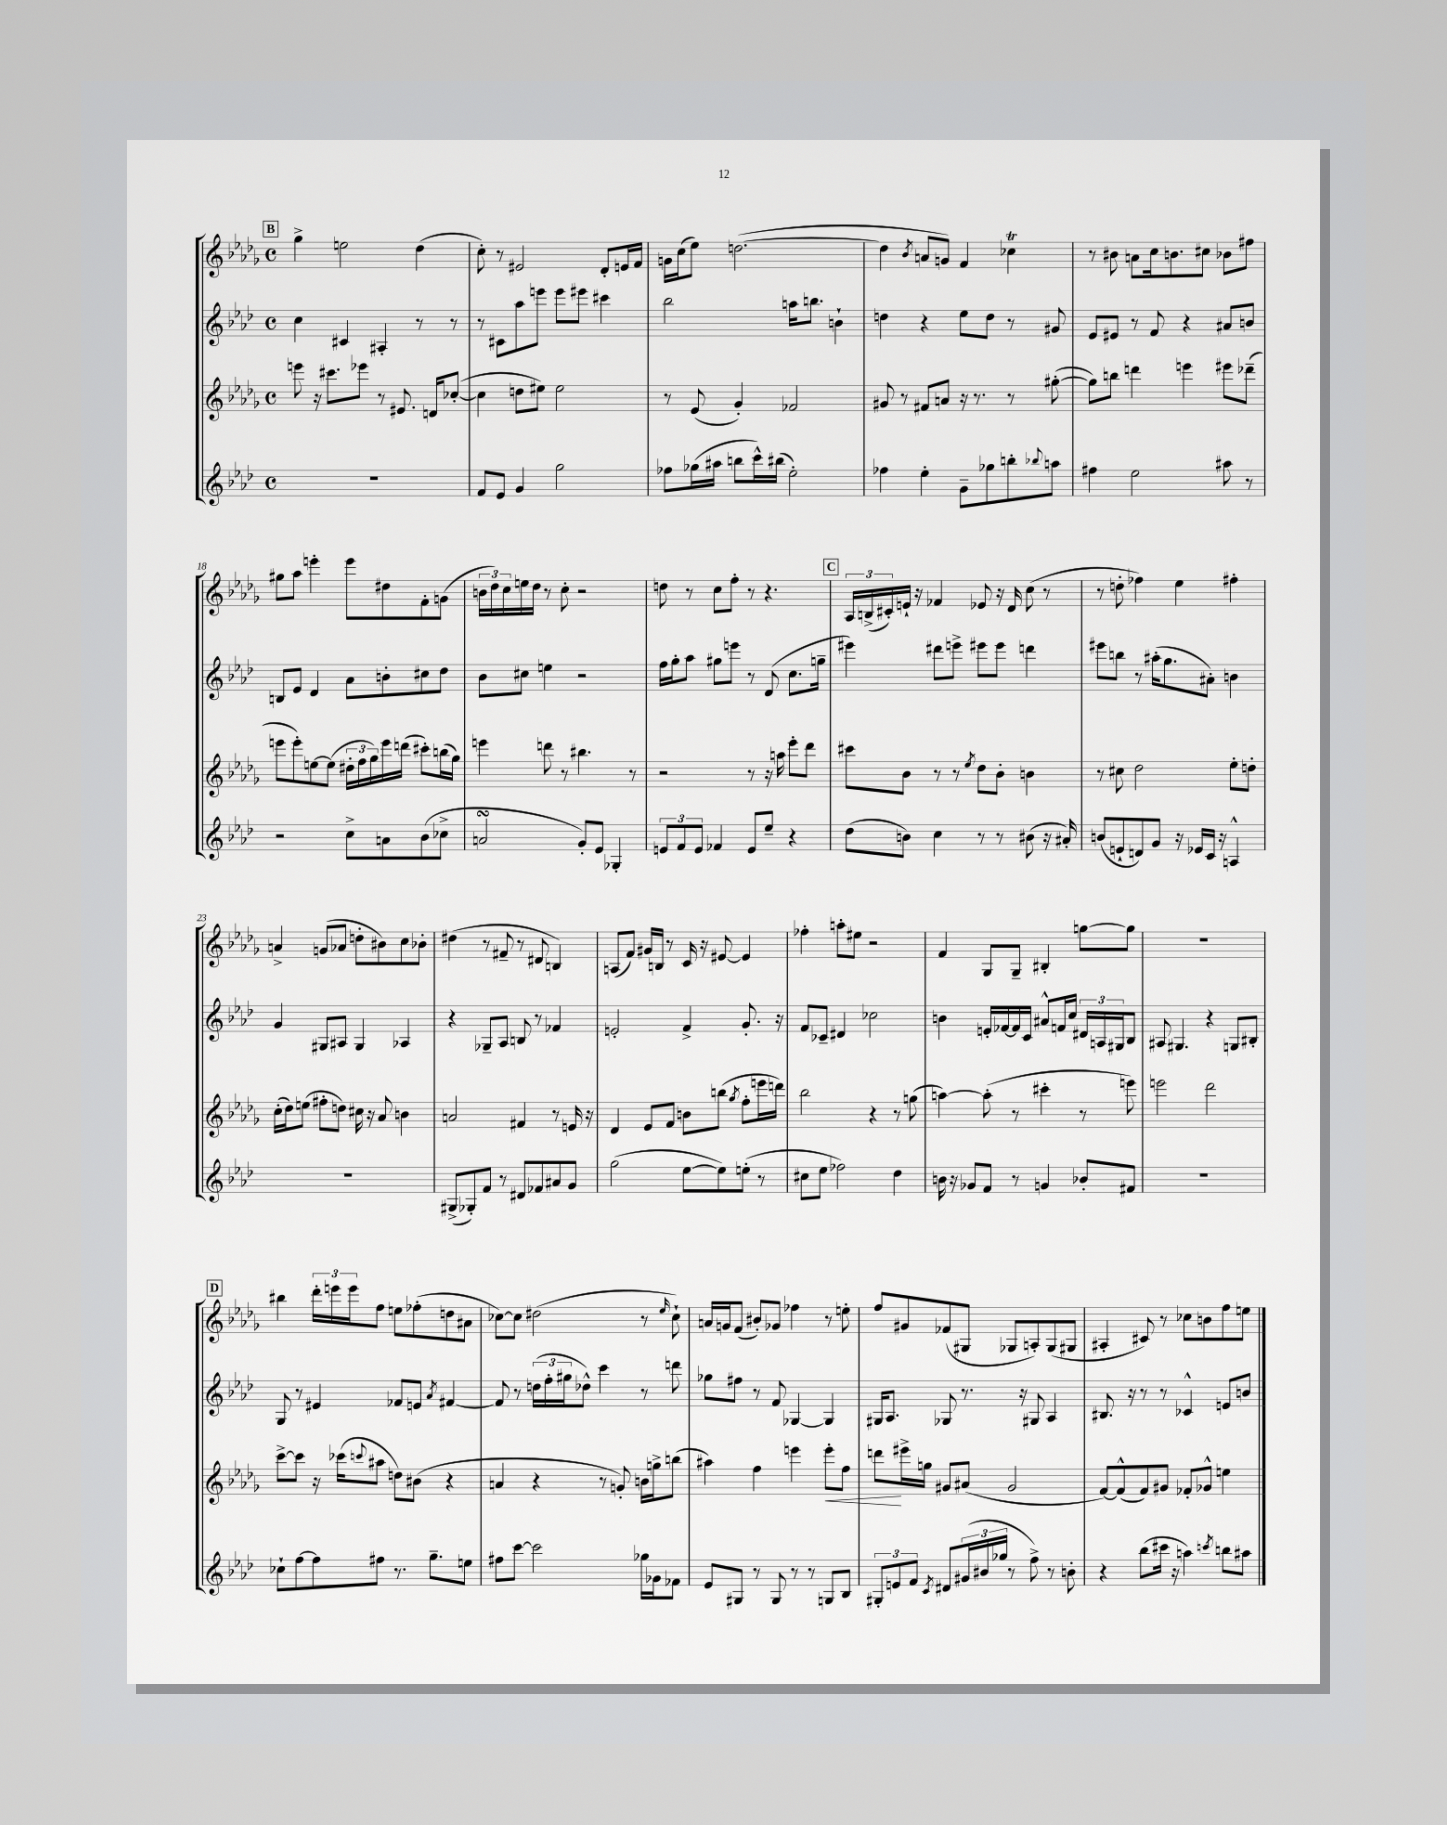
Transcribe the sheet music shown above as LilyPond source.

<<
\new StaffGroup <<
\new Staff = "s0" {
    \clef treble \key des \major \defaultTimeSignature \time 4/4
    \mark \markup { \box "B" } ges''4-> e''2 des''4( |
    c''8-.) r8 eis'2 des'8-. e'16 f'16 |
    g'16 c''16( ees''8) d''2.~( |
    d''4 \acciaccatura { bes'8 } a'8 g'8) f'4 ces''4\trill |
    r8 bis'8 a'8 c''16 b'8. cis''8 bes'8 fis''8 |
    gis''8 aes''8 e'''4-. e'''8 dis''8 f'8-. g'8( |
    \tuplet 3/2 { b'16 des''16) c''16 } e''16 des''16 r8 c''8-. r2 |
    d''8 r8 c''8 f''8-. r8 r4. |
    \mark \markup { \box "C" } \tuplet 3/2 { aes16 b16->( cis'16-.) } e'16-! r16 fes'4 ees'8 r16 des'16 c''8( r8 |
    r8 d''8-. fes''4) ees''4 fis''4-. |
    a'4-> g'8( aes'8 d''8-. bis'8) c''8 bes'8-. |
    dis''4( r8 fis'8-- r8 dis'8 b4) |
    a8( f'8) gis'16 b16 r8 c'16 r16 eis'8~ eis'4 |
    fes''4-. a''8-. eis''8 r2 |
    f'4 ges8 ges8-- bis4-. g''8~ g''8 |
    R1 |
    \mark \markup { \box "D" } bis''4 \tuplet 3/2 { des'''16-. e'''16 e'''16 } f''8 e''8 fes''8-.( d''8 ais'8 |
    ces''8~) ces''8 dis''2( r8 \grace { ees''16 } ces''8-!) |
    a'16 g'16 f'8( bis'8-.) ges'8 fes''4 r8 e''8-. |
    f''8 gis'8 fes'8( gis8 ges8 a8-.) ges8( gis8 |
    ais4-. cis'8) r8 ces''8 b'8 f''8 e''8 \bar "|." |
}
\new Staff = "s1" {
    \clef treble \key aes \major \defaultTimeSignature \time 4/4
    \mark \markup { \box "B" } c''4 cis'4 ais4-. r8 r8 |
    r8 cis'8 aes''8 e'''8 e'''8 eis'''8 cis'''4 |
    bes''2 a''16 b''8. b'4-! |
    d''4 r4 ees''8 d''8 r8 gis'8 |
    ees'8 eis'8 r8 f'8 r4 ais'8 b'8 |
    b8 ees'8 des'4 aes'8 b'8-. cis''8 des''8 |
    bes'8 cis''8 e''4 r2 |
    f''16 g''16-. aes''8 gis''8 e'''8 r8 des'8( c''8. g''16-- |
    \mark \markup { \box "C" } eis'''4) dis'''8 e'''8-> eis'''8 eis'''8 d'''4 |
    eis'''8 b''8 r8 ais''16-.( g''8. ais'8-.) b'4 |
    g'4 gis8 ais8 gis4 aes4 |
    r4 ges8-- aes8 b8 r8 fes'4 |
    e'2-. f'4-> g'8.-. r16 |
    f'8 ces'8-- dis'4 ces''2 |
    b'4 e'16-. fes'16~ fes'16 c'16 ais'8-^ f'16 c''16 \tuplet 3/2 { dis'16 a16 gis16 } bes8 |
    ais8 gis4. r4 g8 bis8-. |
    \mark \markup { \box "D" } g8 r8 eis'4 fes'8 e'8 \acciaccatura { aes'8 } fis'4~ |
    fis'8 r8 \tuplet 3/2 { d''16( f''16-. gis''16 } des''8-^) c'''4 r8 d'''8 |
    ges''8 fis''8 r8 f'8 ges4~ ges4 |
    gis16 aes8. ges8 r8. r16 gis8 aes4 |
    bis8. r16 r8 r8 ces'4-^ e'8 b'8 \bar "|." |
}
\new Staff = "s2" {
    \clef treble \key des \major \defaultTimeSignature \time 4/4
    \mark \markup { \box "B" } e'''8 r16 cis'''8. ees'''8 r8 eis'8. d'16 ces''8~-.( |
    ces''4 d''8 eis''8) eis''2 |
    r8 ees'8( ges'4-.) fes'2 |
    gis'8 r8 fis'8 a'8 r16 r8. r8 gis''8~-.( |
    gis''8) b''8 d'''4 e'''4 eis'''8 des'''8--( |
    e'''8 e'''8-.) e''8~ e''8( \tuplet 3/2 { dis''16-. f''16 ges''16) } e'''16 d'''16( cis'''8-.) b''16( ges''16) |
    e'''4 d'''8 r8 bis''4. r8 |
    r2 r8 r16 a''16 ees'''8-. des'''8 |
    \mark \markup { \box "C" } cis'''8 bes'8 r8 r8 \acciaccatura { ees''8 } des''8 bes'8-. b'4 |
    r8 cis''8 des''2 ees''8-. d''8-. |
    c''16-.( des''16) e''8( fis''8-. d''8) cis''16 r16 aes'8 b'4 |
    a'2 fis'4 r8 e'16 r16 |
    des'4 ees'8 f'8 b'8 b''8( \acciaccatura { ges''8 } f''8-. e'''16 d'''16) |
    bes''2 r4 r8 g''8( |
    a''4~) a''8-.( r8 cis'''4-. r8 e'''8) |
    e'''2 des'''2 |
    \mark \markup { \box "D" } c'''8~-> c'''8 r16 ces'''16( \appoggiatura { c'''8 } ais''8 d''8) bis'8( r4 |
    a'4 r4 r8 g'8-.) b'16 g''16-> b''8( |
    ais''4) f''4 e'''4 e'''8-.\< f''8 |
    d'''8\! eis'''16-> g''16 gis'8 ais'8( gis'2 |
    f'8~) f'8-^( f'8) gis'8 fes'8-. ges'8-^ e''4 \bar "|." |
}
\new Staff = "s3" {
    \clef treble \key aes \major \defaultTimeSignature \time 4/4
    \mark \markup { \box "B" } R1 |
    f'8 ees'8 g'4 g''2 |
    fes''8 ges''16( ais''16 b''8 c'''16-^) bis''16( ees''2-.) |
    fes''4 ees''4-. g'8-- ges''8 b''8-. \appoggiatura { bes''8 } a''8 |
    fis''4 ees''2 ais''8 r8 |
    r2 c''8-> a'8 bes'8( ces''8-> |
    a'2\turn g'8-.) ees'8 ges4-. |
    \tuplet 3/2 { e'8 f'8 e'8 } fes'4 e'8 ees''8-- r4 |
    \mark \markup { \box "C" } des''8( b'8) c''4 r8 r8 bis'8( r16 ais'16-.) |
    b'8( e'8-! d'8) g'8 r16 ees'16 c'16 r16 a4-^ |
    r1 |
    gis8->( ges8-.) f'8 r8 dis'8 fes'8 ais'8 g'8 |
    g''2( ees''8~ ees''8) e''8-.( r8 |
    cis''8 ees''8 fes''2) des''4 |
    b'16 r16 ges'8 f'8 r8 g'4 bes'8-. fis'8 |
    R1 |
    \mark \markup { \box "D" } ces''8-! f''8~ f''8 fis''8 r8. g''8.-- e''8 |
    fis''8 c'''8~ c'''2 ges''16 ges'16 fes'8 |
    ees'8 gis8 r8 gis8 r8 r8 g8 bes8 |
    \tuplet 3/2 { gis8-. e'8 f'8 } \acciaccatura { c'8 } dis'8 \tuplet 3/2 { gis'16( bis'16 ges''16 } r8 f''8->) r8 b'8-. |
    r4 bes''8( cis'''16 r16 a''4) \acciaccatura { c'''8 } b''8 ais''8 \bar "|." |
}
>>
>>
\layout { \context { \Score currentBarNumber = #13 } }
